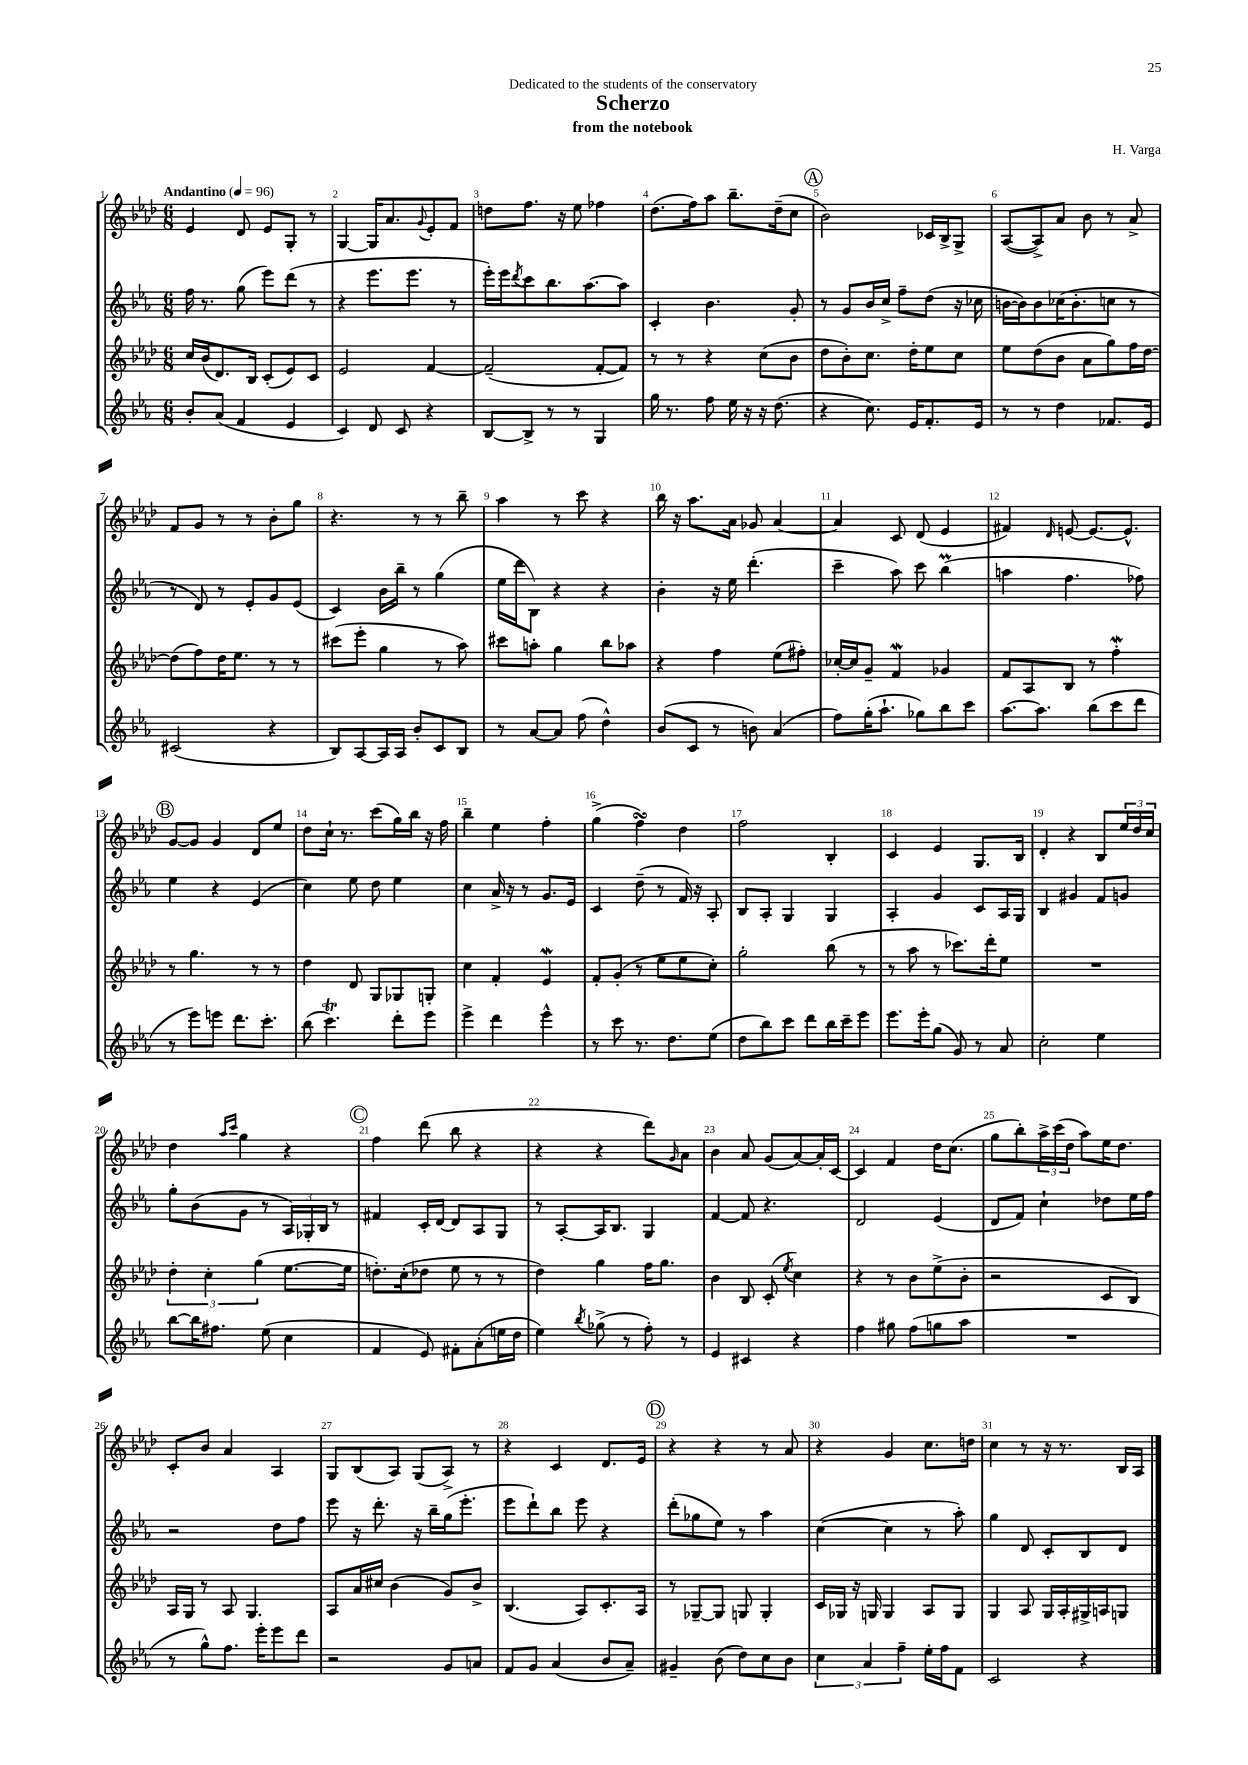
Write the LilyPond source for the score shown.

\header { title = "Scherzo" composer = "H. Varga" subtitle = "from the notebook" dedication = "Dedicated to the students of the conservatory" }
<<
\new StaffGroup <<
\new Staff = "s0" {
    \clef treble \key aes \major \numericTimeSignature \time 6/8 \tempo "Andantino" 4 = 96
    ees'4 des'8 ees'8 g8-. r8 |
    g4~ g16 aes'8. \appoggiatura { g'8 } ees'8-. f'8 |
    d''8 f''8. r16 ees''8 fes''4 |
    des''8.( f''16) aes''8 bes''8.-- des''16--( c''8 |
    \mark \markup { \circle "A" } bes'2) ces'16 bes16-> g8-> |
    aes8~( aes8->) aes'8 bes'8 r8 aes'8-> |
    f'8 g'8 r8 r8 bes'8-. g''8 |
    r4. r8 r8 bes''8-- |
    aes''4 r8 c'''8 r4 |
    bes''16 r16 aes''8. aes'16 ges'8 aes'4~ |
    aes'4 c'8 des'8( ees'4 |
    fis'4) \grace { des'16 } e'8~ e'8.~ e'8.-^ |
    \mark \markup { \circle "B" } g'8~ g'8 g'4 des'8 ees''8 |
    des''8 c''16-! r8. c'''8( g''16) bes''16 r16 f''16 |
    bes''4-- ees''4 f''4-. |
    g''4->( f''4\turn) des''4 |
    f''2 bes4-. |
    c'4 ees'4 g8. bes16 |
    des'4-. r4 bes8 \tuplet 3/2 { ees''16 des''16 c''16 } |
    des''4 \grace { aes''16 c'''16 } g''4 r4 |
    \mark \markup { \circle "C" } f''4 des'''8( bes''8 r4 |
    r4 r4 des'''8) \grace { g'16 } aes'8 |
    bes'4 aes'8 g'8( aes'8~) aes'16-. c'16~ |
    c'4 f'4 des''16 c''8.( |
    g''8 bes''8-.) \tuplet 3/2 { aes''16-> c'''16( des''16 } aes''8) ees''16 des''8. |
    c'8-. bes'8 aes'4 aes4 |
    g8 bes8( aes8) g8( aes8->) r8 |
    r4 c'4 des'8. ees'16 |
    \mark \markup { \circle "D" } r4 r4 r8 aes'8 |
    r4 g'4 c''8. d''16 |
    c''4 r8 r16 r8. bes16 aes16 \bar "|." |
}
\new Staff = "s1" {
    \clef treble \key ees \major \numericTimeSignature \time 6/8
    f''16 r8. g''8( ees'''8) d'''8( r8 |
    r4 ees'''8. ees'''8. r8 |
    ees'''16-.) ees'''16 \acciaccatura { d'''8 } c'''8 bes''8. aes''8.~ aes''8 |
    c'4-. bes'4. g'8-. |
    \mark \markup { \circle "A" } r8 g'8 bes'16 c''16-> f''8-- d''8( r16 ces''16 |
    b'16~ b'16) b'8 ces''16( b'8.-. c''8 r8 |
    r8 d'8) r8 ees'8-. g'8 ees'8( |
    c'4) bes'16 bes''16-- r8 g''4( |
    ees''16 d'''16 bes8) r4 r4 |
    bes'4-. r16 ees''16 d'''4.-.( |
    c'''4-- aes''8) c'''8 bes''4\prall( |
    a''4 f''4. fes''8) |
    \mark \markup { \circle "B" } ees''4 r4 ees'4( |
    c''4) ees''8 d''8 ees''4 |
    c''4 aes'16-> r16 r8 g'8. ees'16 |
    c'4 d''8--( r8 f'16) r16 aes8-. |
    bes8 aes8-. g4 g4 |
    aes4-. g'4 c'8 aes16 g16 |
    bes4 gis'4 f'8 g'8 |
    g''8-. bes'8( g'8 r8 \tuplet 3/2 { aes16) ges16-. bes16 } r8 |
    \mark \markup { \circle "C" } fis'4 c'16-. d'16~ d'8 aes8 g8 |
    r8 aes8~-. aes16 bes8. g4 |
    f'4~ f'8 r4. |
    d'2 ees'4( |
    d'8 f'8) c''4-! des''8 ees''16 f''16 |
    r2 d''8 f''8 |
    ees'''8 r16 d'''8.-. r16 bes''16-- g''16( ees'''8.-. |
    ees'''8 d'''8-!) bes''8 ees'''8 r4 |
    \mark \markup { \circle "D" } d'''8-.( ges''8 ees''8) r8 aes''4 |
    c''4~( c''4 r8 aes''8-.) |
    g''4 d'8 c'8-. bes8 d'8 \bar "|." |
}
\new Staff = "s2" {
    \clef treble \key aes \major \numericTimeSignature \time 6/8
    c''16 bes'16( des'8.) bes16 c'8-.( ees'8) c'8 |
    ees'2 f'4~ |
    f'2--( f'8~-. f'8) |
    r8 r8 r4 c''8( bes'8 |
    \mark \markup { \circle "A" } des''8 bes'8-.) c''8. des''16-. ees''8 c''8 |
    ees''8 des''8( bes'8 aes'8 g''8) f''16 des''16~ |
    des''8( f''8) des''16 ees''8. r8 r8 |
    cis'''8( ees'''8-. g''4 r8 aes''8) |
    cis'''8 a''8-. g''4 bes''8 aes''8 |
    r4 f''4 ees''8( fis''8-.) |
    ces''16~-. ces''16 g'8-- f'4\mordent ges'4 |
    f'8 aes8 bes8 r8 f''4-.\mordent |
    \mark \markup { \circle "B" } r8 g''4. r8 r8 |
    des''4 des'8 g8 ges8 g8-. |
    c''4 f'4-. ees'4\mordent |
    f'8-. g'8-.( r8 ees''8 ees''8 c''8-.) |
    g''2-. bes''8( r8 |
    r8 aes''8 r8 ces'''8.) des'''16-. ees''8 |
    R2. |
    \tuplet 3/2 { des''4-. c''4-. g''4( } ees''8.~ ees''16 |
    \mark \markup { \circle "C" } d''8.-.) c''16-.( des''8 ees''8 r8 r8 |
    des''4) g''4 f''16 g''8. |
    bes'4 bes8 c'8-.( \acciaccatura { ees''8 } c''4) |
    r4 r8 bes'8 ees''8->( bes'8-. |
    r2 c'8 bes8) |
    aes16 g16 r8 aes8 g4. |
    aes8 aes'16 cis''16 bes'4( g'8) bes'8-> |
    bes4.( aes8) c'8.-. aes16 |
    \mark \markup { \circle "D" } r8 ges8~-- ges8 g8 g4-. |
    c'16 ges16 r16 g16 g4 aes8 g8 |
    g4 aes8 g16 aes16-. gis16-> a16 g8 \bar "|." |
}
\new Staff = "s3" {
    \clef treble \key ees \major \numericTimeSignature \time 6/8
    bes'8-. aes'8( f'4 ees'4 |
    c'4) d'8 c'8 r4 |
    bes8~ bes8-> r8 r8 g4 |
    g''16 r8. f''8 ees''16 r16 r16 d''8.( |
    \mark \markup { \circle "A" } r4 c''8.) ees'16 f'8.-. ees'16 |
    r8 r8 d''4 fes'8. ees'16 |
    cis'2( r4 |
    bes8) aes8~ aes16 aes16 bes'8-. c'8 bes8 |
    r8 aes'8~ aes'8 f''8( d''4-^) |
    bes'8( c'8 r8 b'8) aes'4( |
    f''8) g''16-.( aes''8.-! ges''8) bes''8 c'''8 |
    aes''8.~ aes''8. bes''8( c'''8 d'''8 |
    \mark \markup { \circle "B" } r8 ees'''8) e'''8 d'''8. c'''8.-. |
    bes''8( c'''4.\trill) d'''8-. ees'''8 |
    ees'''4-> d'''4 ees'''4-^ |
    r8 c'''8 r8. d''8. ees''8( |
    d''8 bes''8) c'''8 d'''8 bes''16 c'''16-- ees'''8 |
    ees'''8. ees'''16-. g''8( g'8) r8 aes'8 |
    c''2-. ees''4 |
    bes''8~ bes''16 fis''8. ees''8( c''4 |
    \mark \markup { \circle "C" } f'4 ees'8) fis'8-. aes'8-.( e''16 d''16 |
    ees''4) \acciaccatura { bes''8 } ges''8->( r8 f''8-.) r8 |
    ees'4 cis'4 r4 |
    f''4 gis''8 f''8( g''8 aes''8 |
    R2. |
    r8 g''8-^) f''8. ees'''16-. ees'''8 d'''8 |
    r2 g'8 a'8 |
    f'8 g'8 aes'4( bes'8 aes'8--) |
    \mark \markup { \circle "D" } gis'4-- bes'8( d''8) c''8 bes'8 |
    \tuplet 3/2 { c''4 aes'4 f''4-- } ees''16-. f''16 f'8 |
    c'2 r4 \bar "|." |
}
>>
>>
\layout { \context { \Score \override BarNumber.break-visibility = ##(#f #t #t) barNumberVisibility = #all-bar-numbers-visible } }
